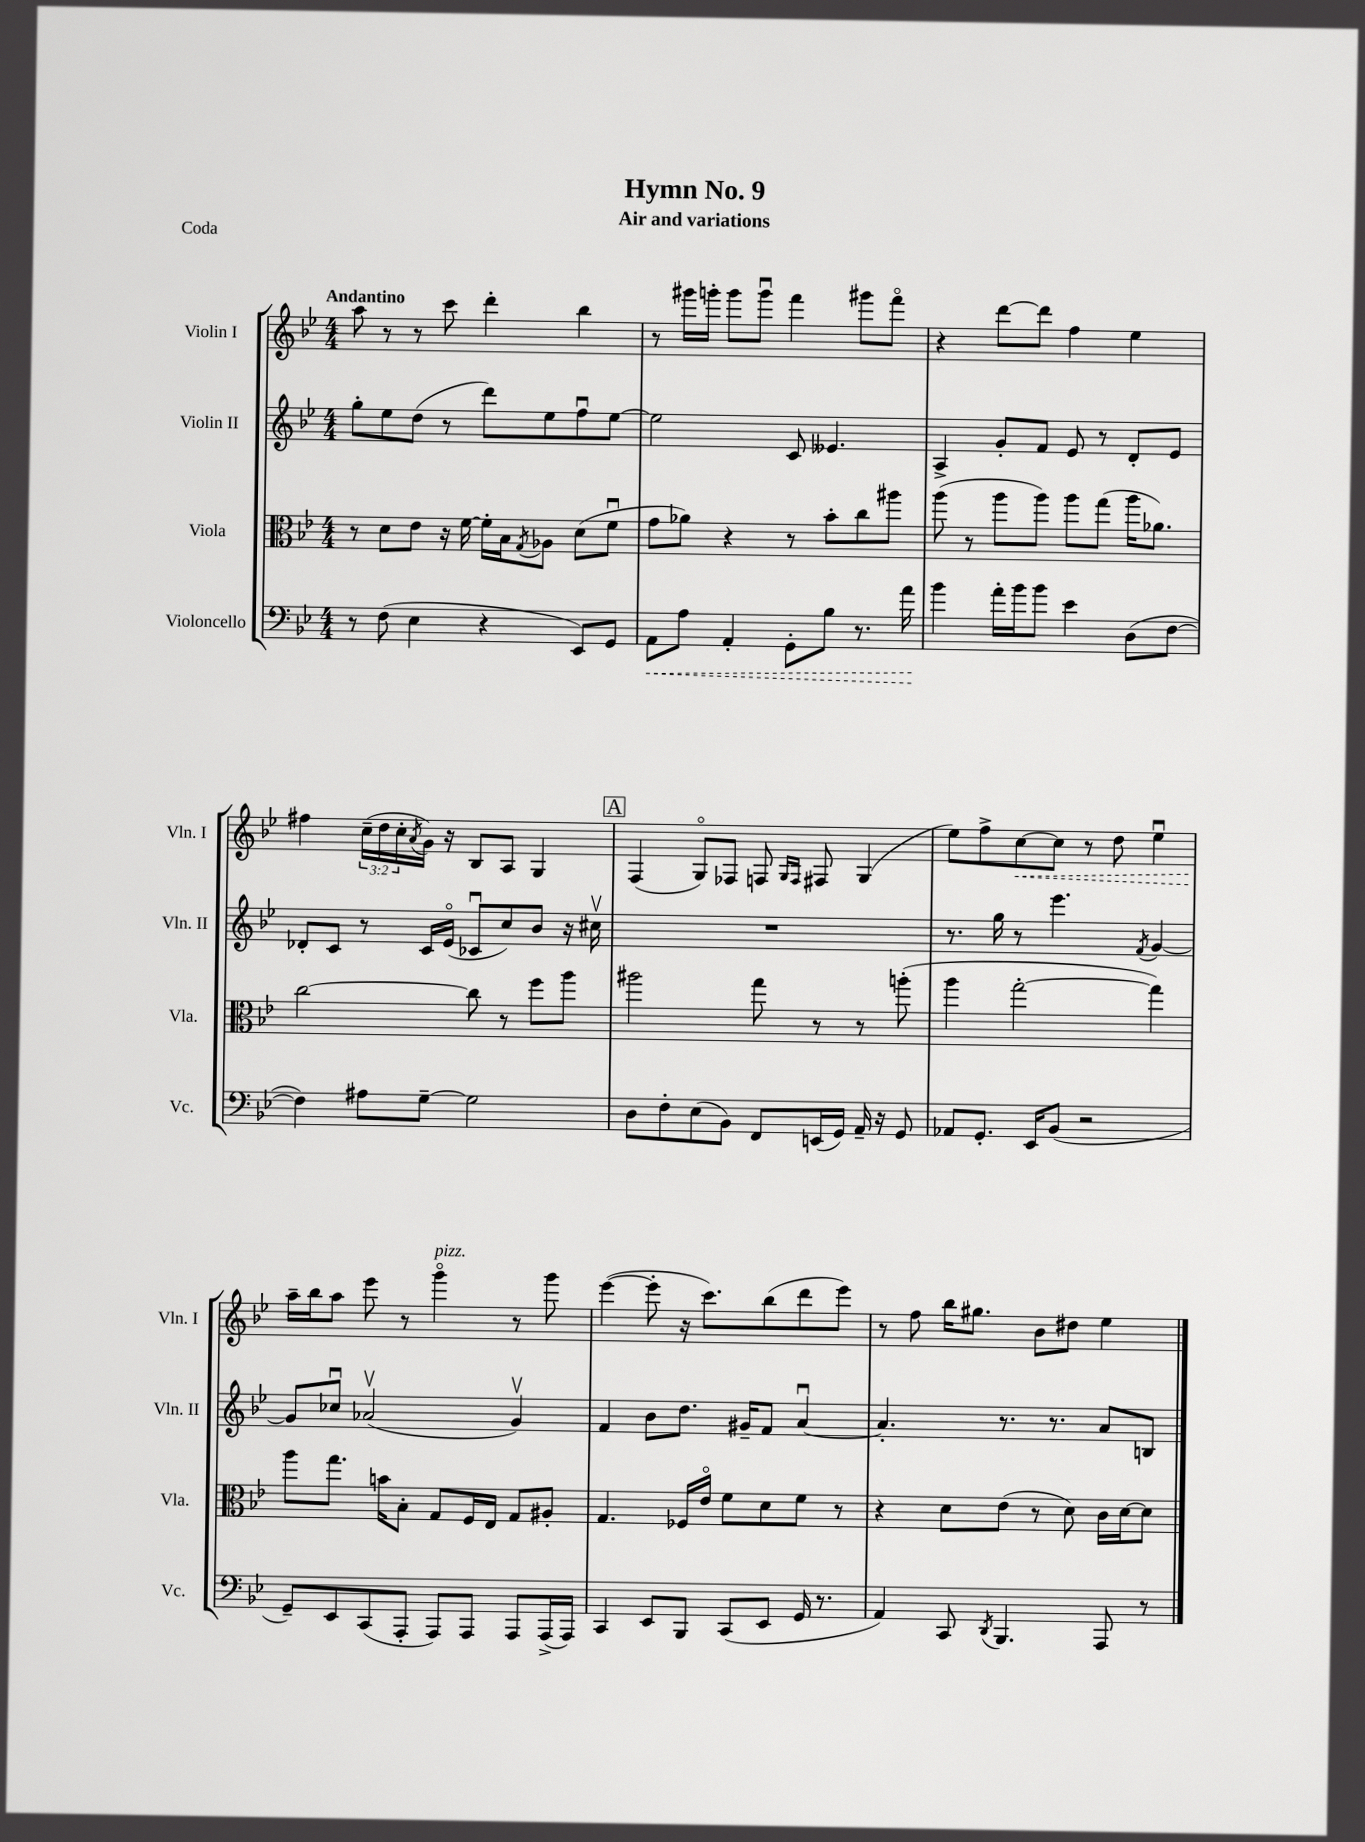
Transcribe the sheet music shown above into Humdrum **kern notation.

**kern	**dynam	**kern	**kern	**kern	**dynam
*part4	*part4	*part3	*part2	*part1	*part1
*staff4	*staff4	*staff3	*staff2	*staff1	*staff1
*I"Violoncello	*	*I"Viola	*I"Violin II	*I"Violin I	*
*I'Vc.	*	*I'Vla.	*I'Vln. II	*I'Vln. I	*
*clefF4	*	*clefC3	*clefG2	*clefG2	*
*k[b-e-]	*	*k[b-e-]	*k[b-e-]	*k[b-e-]	*
*M4/4	*	*M4/4	*M4/4	*M4/4	*
=1	=1	=1	=1	=1	=1
!	!	!	!	!LO:TX:a:B:t=Andantino	!
8r	.	8r	8gg'\L	8aa\	.
(8F\	.	8d\L	8ee-\	8r	.
4E-\	.	8e-\J	(8dd\J	8r	.
.	.	16r	8r	8ccc\	.
.	.	[16f\	.	.	.
4r	.	16f'\LL]	8ddd\L)	4ddd'\	.
.	.	16B-\J	.	.	.
.	.	8qG/	.	.	.
.	.	8A-X\J	8ee-\	.	.
8EE-/L)	.	(8d\L	8ffu\	4bb-\	.
8GG/J	.	8fu\J	[8ee-\J	.	.
=2	=2	=2	=2	=2	=2
!	!LO:HP:b	!	!	!	!
8AA\L	<	8g\L	2ee-\]	8r	.
8A\J	.	8a-X\J)	.	16ggg#X\LL	.
.	.	.	.	16gggn'\JJ	.
4AA'/	.	4r	.	8ggg\L	.
.	.	.	.	8gggu\J	.
8GG'\L	.	8r	8c/	4fff\	.
8B-\J	.	8b-'\L	4.e--X/	.	.
8.r	.	8cc\	.	8ggg#X\L	.
.	.	8aa#X\J	.	8fff\J	.
16a\	.	.	.	.	.
.	[	.	.	.	.
=3	=3	=3	=3	=3	=3
4b-\	.	(8aa\	4A^/	4r	.
.	.	8r	.	.	.
16a'\LL	.	8aa\L	8g'/L	[8ddd\L	.
16b-\J	.	.	.	.	.
8b-\J	.	8aa\J)	8f/J	8ddd\J]	.
4e-\	.	8aa\L	8e-/	4ff\	.
.	.	(8gg\J	8r	.	.
(8D\L	.	16aa\KL	8d'/L	4ee-\	.
.	.	8.a-X\J)	.	.	.
[8F\J	.	.	8e-/J	.	.
!!LO:LB:g=z
=4	=4	=4	=4	=4	=4
4F\])	.	[2cc\	8d-X'/L	4ff#X\	.
.	.	.	8c/J	.	.
8A#X\L	.	.	8r	(24cc~\LL	.
.	.	.	.	24dd\	.
.	.	.	.	24cc'\	.
.	.	.	.	8qa/	.
[8G~\J	.	.	16c/LL	16g\JJ)	.
.	.	.	(16e-/JJ	16r	.
2G\]	.	8cc\]	8c-Xu/L	8B-/L	.
.	.	8r	8cc/)	8A/J	.
.	.	8ff\L	8b-/J	4G/	.
.	.	8aa\J	16r	.	.
.	.	.	16cc#Xv\	.	.
!!LO:REH:place=s1:t=A
=5	=5	=5	=5	=5	=5
8D\L	.	2aa#X\	1r	(4F/	.
8F'\	.	.	.	.	.
(8E-\	.	.	.	8G/L)	.
8BB-\J)	.	.	.	8F-X/J	.
8FF/L	.	8gg\	.	8Fn/	.
.	.	.	.	16qqG/LL	.
.	.	.	.	16qqF/JJ	.
(16EEn/L	.	8r	.	8F#X/	.
16GG/JJ)	.	.	.	.	.
16AA~/	.	8r	.	(4G/	.
16r	.	.	.	.	.
8GG/	.	(8aan'\	.	.	.
=6	=6	=6	=6	=6	=6
8AA-X/L	.	4aa\	8.r	8ee-\L)	.
8.GG'/J	.	.	.	8ff^\	.
.	.	.	16gg\	.	.
!	!	!	!	!	!LO:HP:b
.	.	[2gg'\	8r	[8cc\	<
16EE-/KL	.	.	.	.	.
(8BB-/J	.	.	4.eee-\	8cc\J]	.
2r	.	.	.	8r	.
.	.	.	.	8dd\	.
.	.	.	8qf/	.	.
.	.	4gg\])	[4g/	4ee-u\	.
!!LO:LB:g=z
=7	=7	=7	=7	=7	=7
8GG~/L)	.	8aa\L	8g/L]	16aa~\LL	.
.	.	.	.	16bb-\J	[
8EE-/	.	8.gg\J	8cc-Xu/J	8aa\J	.
(8CC/	.	.	(2a-Xv/	8eee-\	.
.	.	16bn\KL	.	.	.
8AAA'/J	.	8B-'\J	.	8r	.
!	!	!	!	!LO:TX:a:i:t=pizz.	!
8AAA/L)	.	8G/L	.	4ggg\	.
8AAA/J	.	16F/L	.	.	.
.	.	16E-/JJ	.	.	.
8AAA/L	.	8G/L	4gv/)	8r	.
(16AAA^/L	.	8A#X'/J	.	8ggg\	.
16AAA/JJ)	.	.	.	.	.
=8	=8	=8	=8	=8	=8
4CC/	.	4.G/	4f/	([4eee-\	.
8EE-/L	.	.	8b-\L	8eee-'\]	.
8BBB-/J	.	16F-X/LL	8.dd\J	16r	.
.	.	16e-/JJ	.	8.ccc\L)	.
(8CC/L	.	8f\L	.	.	.
.	.	.	16g#X~/KL	.	.
8EE-/J	.	8d\	8f/J	(8bb-\	.
16GG/	.	8f\J	[4au/	8ddd\	.
8.r	.	.	.	.	.
.	.	8r	.	8eee-\J)	.
=9	=9	=9	=9	=9	=9
4AA/)	.	4r	4.a'/]	8r	.
.	.	.	.	8ff\	.
8CC/	.	8d\L	.	16bb-\KL	.
.	.	.	.	8.gg#X\J	.
8qDD/	.	.	.	.	.
4.BBB-/	.	(8e-\J	8.r	.	.
.	.	8r	.	8b-\L	.
.	.	.	8.r	.	.
.	.	8d\)	.	8dd#X\J	.
8AAA/	.	16c\LL	8a/L	4ee-\	.
.	.	[16d\J	.	.	.
8r	.	8d\J]	8Bn/J	.	.
==	==	==	==	==	==
*-	*-	*-	*-	*-	*-
